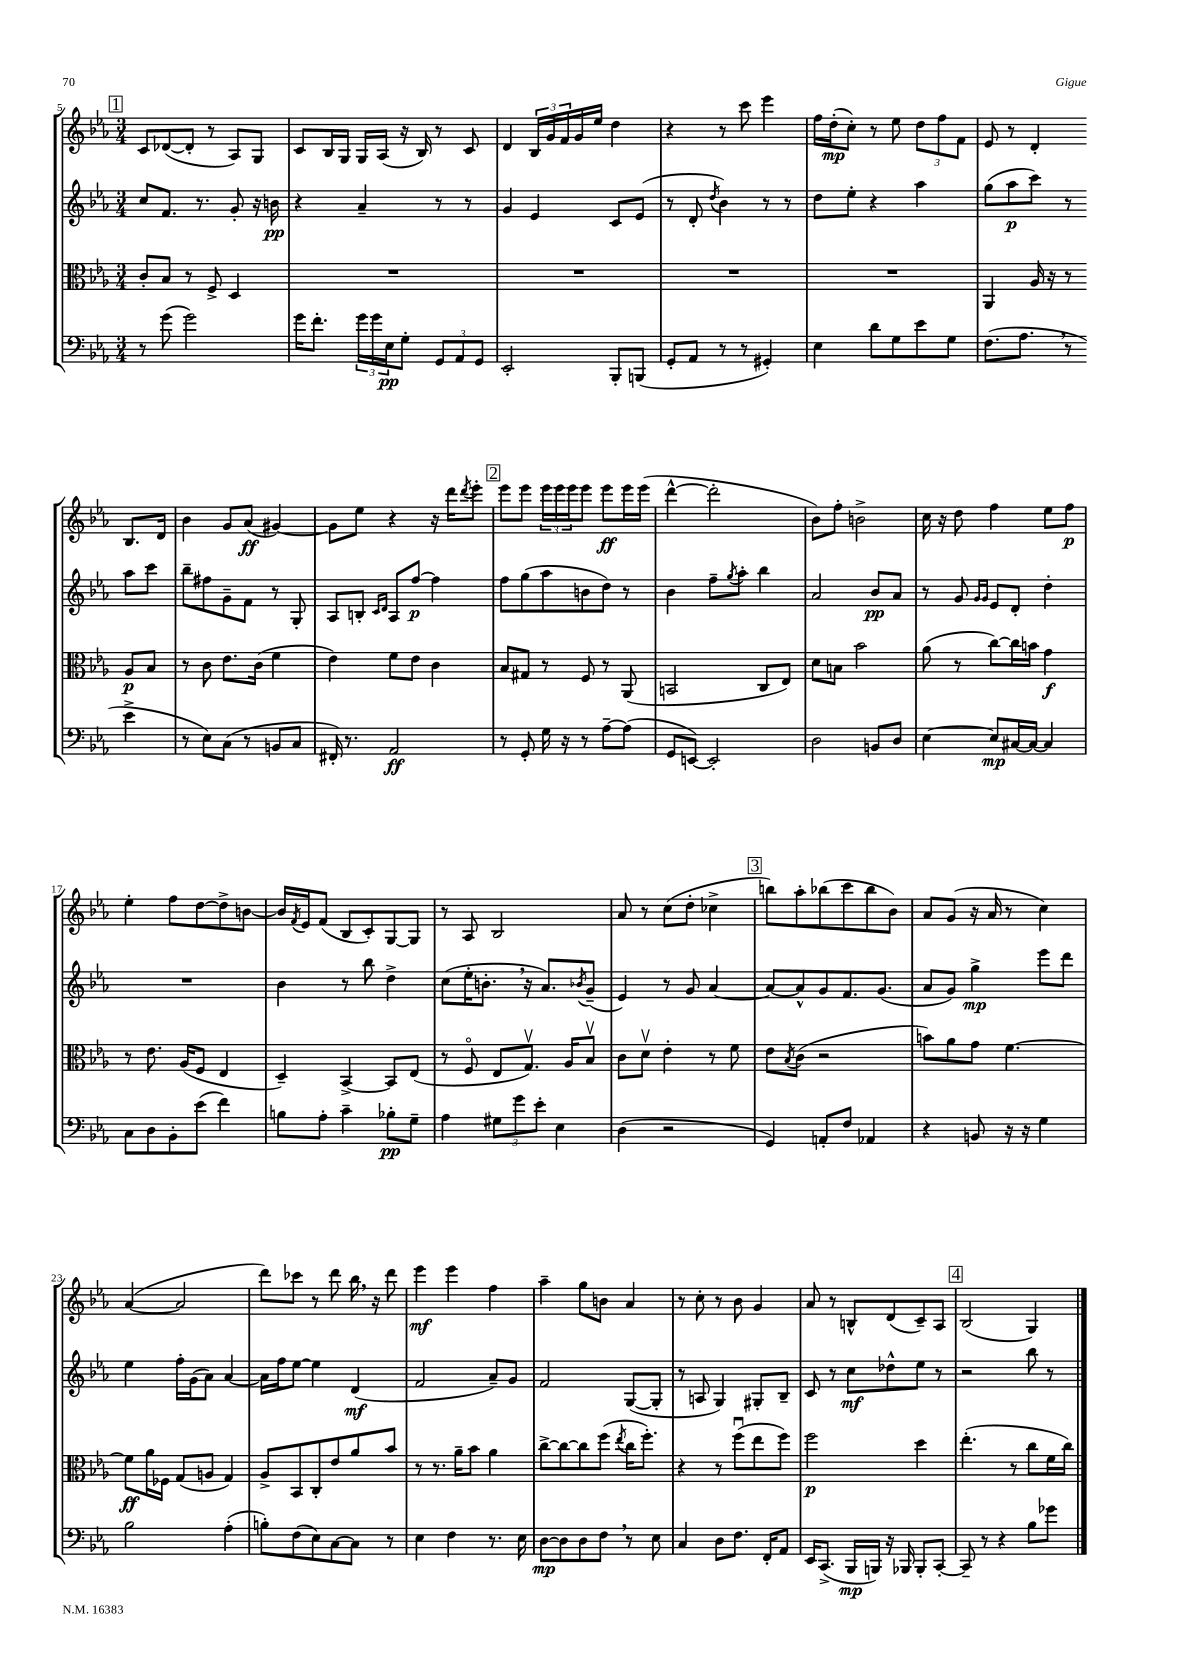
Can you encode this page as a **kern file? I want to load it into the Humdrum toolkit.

**kern	**kern	**kern	**kern
*staff4	*staff3	*staff2	*staff1
*clefF4	*clefC3	*clefG2	*clefG2
*k[b-e-a-]	*k[b-e-a-]	*k[b-e-a-]	*k[b-e-a-]
*M3/4	*M3/4	*M3/4	*M3/4
8r	8c'/L	8cc/L	8c/L
(8g\	8B-/J	8.f/J	([8d-/
2g\)	8r	.	8d-'/]J
.	.	8.r	.
.	8F^/	.	8r
.	4D/	8g'/	8A-/L)
.	.	16r	8G/J
.	.	16b\	.
=	=	=	=
16g\LK	2.r	4r	8c/L
8.f'\J	.	.	.
.	.	.	16B-/L
.	.	.	16G/JJ
24g\LL	.	4a-~/	16G/LL
24g\	.	.	.
.	.	.	(16A-/JJ
24E-\J	.	.	.
8G'\J	.	.	16r
.	.	.	16B-/)
12GG/L	.	8r	8r
12AA-/	.	.	.
.	.	8r	8c/
12GG/J	.	.	.
=	=	=	=
2EE-'/	2.r	4g/	4d/
.	.	4e-/	24B-/LL
.	.	.	24g/
.	.	.	24f/
.	.	.	16g/
.	.	.	16ee-/JJ
8BBB-'/L	.	8c/L	4dd\
(8BBB/J	.	(8e-/J	.
=	=	=	=
8GG'/L	2.r	8r	4r
8AA-/J	.	8d'/	.
.	.	8qdd/	.
8r	.	4b-\)	8r
8r	.	.	8ccc\
4GG#'/)	.	8r	4eee-\
.	.	8r	.
=	=	=	=
4E-\	2.r	8dd\L	16ff\LL
.	.	.	(16dd'\J
.	.	8ee-'\J	8cc'\J)
8d\L	.	4r	8r
8G\	.	.	8ee-\
8e-\	.	4aa-\	12dd\L
.	.	.	12ff\
8G\J	.	.	.
.	.	.	12f\J
=	=	=	=
(8.F\L	4AA-/	(8gg\L	8e-/
.	.	8aa-\	8r
8.A-\J	.	.	.
.	16A-/	8ccc\J)	4d'/
.	16r	.	.
8r	8r	8r	.
4e-^\	8A-/L	8aa-\L	8.B-/L
.	8B-/J	8ccc\J	.
.	.	.	16d/Jk
=	=	=	=
8r	8r	8bb-~\L	4b-\
8E-\L)	8c\	8ff#\	.
(8C\J	8.e-\L	8g~\	8g/L
8r	.	8f\J	(8a-/J
.	(16c\Jk	.	.
8BB/L	4f\	8r	[4g#/)
8C/J	.	8G'/	.
=	=	=	=
16FF#'/)	4e-\)	8A-/L	8g#\]L
8.r	.	.	.
.	.	8B'/J	8ee-\J
.	.	16qqc/LL	.
.	.	16qqd/JJ	.
2AA-/	8f\L	8A-/L	4r
.	8e-\J	[8ff/J	.
.	4c\	4ff\]	16r
.	.	.	16ddd\LK
.	.	.	8qddd/
.	.	.	8eee-'\J
=	=	=	=
8r	8B-/L	8ff\L	8eee-\L
8GG'/	8G#/J	(8gg\	8eee-\J
16G\	8r	8aa-\	24eee-\LL
.	.	.	24eee-\
16r	.	.	.
.	.	.	24eee-\J
8r	8F/	8b\	8eee-\J
[8A-~\L	8r	8dd\J)	8eee-\L
(8A-\]J	(8AA-/	8r	16eee-\L
.	.	.	(16eee-\JJ
=	=	=	=
8GG/L	2BB/	4b-\	[4ddd^^\
[8EE/J)	.	.	.
2EE'/]	.	8ff~\L	2ddd'\]
.	.	8qgg/	.
.	.	8aa-'\J	.
.	8C/L	4bb-\	.
.	8E-/J)	.	.
=	=	=	=
2D\	8d\L	2a-/	8b-\L)
.	8B\J	.	8ff'\J
.	2b-\	.	2b^\
8BB/L	.	8b-/L	.
8D/J	.	8a-/J	.
=	=	=	=
[4E-\	(8a-\	8r	16cc\
.	.	.	16r
.	8r	8g/	8dd\
.	.	16qqg/LL	.
.	.	16qqg/JJ	.
8E-/]L	[8cc\L)	8e-/L	4ff\
[16C#/L	16cc\]L	8d'/J	.
16C#/_JJ	16b\JJ	.	.
4C#/]	4g\	4dd'\	8ee-\L
.	.	.	8ff\J
=	=	=	=
8C\L	8r	2.r	4ee-'\
8D\	8.e-\	.	.
8BB-'\	.	.	8ff\L
.	(16A-/LK	.	.
(8e-\J	8F/J	.	[8dd\
4f\)	4E-/	.	8dd^\]
.	.	.	[8b\J
=	=	=	=
8B\L	4D~/)	4b-\	16b/]LL
.	.	.	8qf/
.	.	.	16e-/J
8A-'\J	.	.	(8f/J
4c~\	[4BB-^/	8r	8B-/L
.	.	8bb-\	8c'/)
8B-'\L	8BB-/]L	4dd^\	[8G/
8G~\J	(8E-/J	.	8G/]J
=	=	=	=
4A-\	8r	(8cc\L	8r
.	8Fo/	16ee-'\K	8A-/
.	.	8.b'\J	.
12G#\L	8E-/L	.	2B-/
12g\	.	.	.
.	8.Gv/J)	16r	.
12e-'\J	.	.	.
.	.	8.a-/L)	.
4E-\	.	.	.
.	16A-/LK	.	.
.	.	8qb-/	.
.	8B-v/J	(8g~/J	.
=	=	=	=
(4D\	8c\L	4e-/)	8a-/
.	8dv\J	.	8r
2r	4e-'\	8r	(8cc\L
.	.	8g/	8dd'\J
.	8r	[4a-/	4cc-^\
.	8f\	.	.
=	=	=	=
4GG/)	8e-\L	8a-/_L	8bb\L)
.	8qB-/	.	.
.	(8c\J	8a-^^/]	8aa-'\
8AA'/L	2r	8g/	(8bb-\
8F/J	.	8.f/	8ccc\
4AA-/	.	.	8bb-\
.	.	(8.g/J	.
.	.	.	8b-\J)
=	=	=	=
4r	8b\L)	8a-/L	8a-/L
.	8a-\	8g/J)	(8g/J
8BB/	8g\J	4gg^\	16r
.	.	.	16a-/
16r	[4.f\	.	8r
16r	.	.	.
4G\	.	8eee-\L	4cc\)
.	.	8ddd\J	.
=	=	=	=
2B-\	8f\]L	4ee-\	([4a-/
.	16a-\L	.	.
.	16F-\JJ	.	.
.	(8G/L	16ff'\LL	2a-/]
.	.	(16g\J	.
.	8A/J	8a-\J)	.
(4A-'\	4G/)	[4a-/	.
=	=	=	=
8B'\L)	8A-^/L	16a-\]LL	8ddd\L)
.	.	16ff\J	.
(8F\	8BB-/	[8ee-\J	8ccc-\J
8E-\)	8C'/	4ee-\]	8r
[8C\	8e-/	.	8ddd\
8C\]J	8a-/	(4d/	16bb-\
.	.	.	16r
8r	8b-/J	.	8ddd\
=	=	=	=
4E-\	8r	2f/	4eee-\
.	8.r	.	.
4F\	.	.	4eee-\
.	16a-~\LK	.	.
.	8b-\J	.	.
8.r	4a-\	8a-~/L)	4ff\
.	.	8g/J	.
16E-\	.	.	.
=	=	=	=
[8D\L	[8cc^\L	2f/	4aa-~\
8D\]	8cc\_	.	.
8D\	8cc\]	.	8gg\L
8F\J	(8ff\J	.	8b\J
.	8qee-/	.	.
8r	16cc\LK	([8G/L	4a-/
.	8.ff'\J)	.	.
8E-\	.	8G'/]J	.
=	=	=	=
4C/	4r	8r	8r
.	.	8A/	8cc'\
8D\L	8r	4G/)	8r
8.F\J	(8ffu\L	.	8b-\
.	8ee-\	8G#'/L	4g/
16FF'/LK	.	.	.
8AA-/J	8ff\J)	8B-~/J	.
=	=	=	=
16EE-/LK	2ff\	8c/	8a-/
(8.CC^/J	.	.	.
.	.	8r	8r
16BBB-/LL	.	8cc\L	8B^^/L
16BBB/JJ)	.	.	.
16r	.	8dd-^^\	(8d/
16BBB-/	.	.	.
8BBB-'/L	4dd\	8ee-\J	8c~/)
[8CC'/J	.	8r	8A-/J
=	=	=	=
8CC~/]	(4.ee-'\	2r	(2B-/
8r	.	.	.
4r	.	.	.
.	8r	.	.
8B-\L	8cc\L	8bb-\	4G/)
8g-\J	16f\L	8r	.
.	16cc\JJ)	.	.
==	==	==	==
*-	*-	*-	*-
